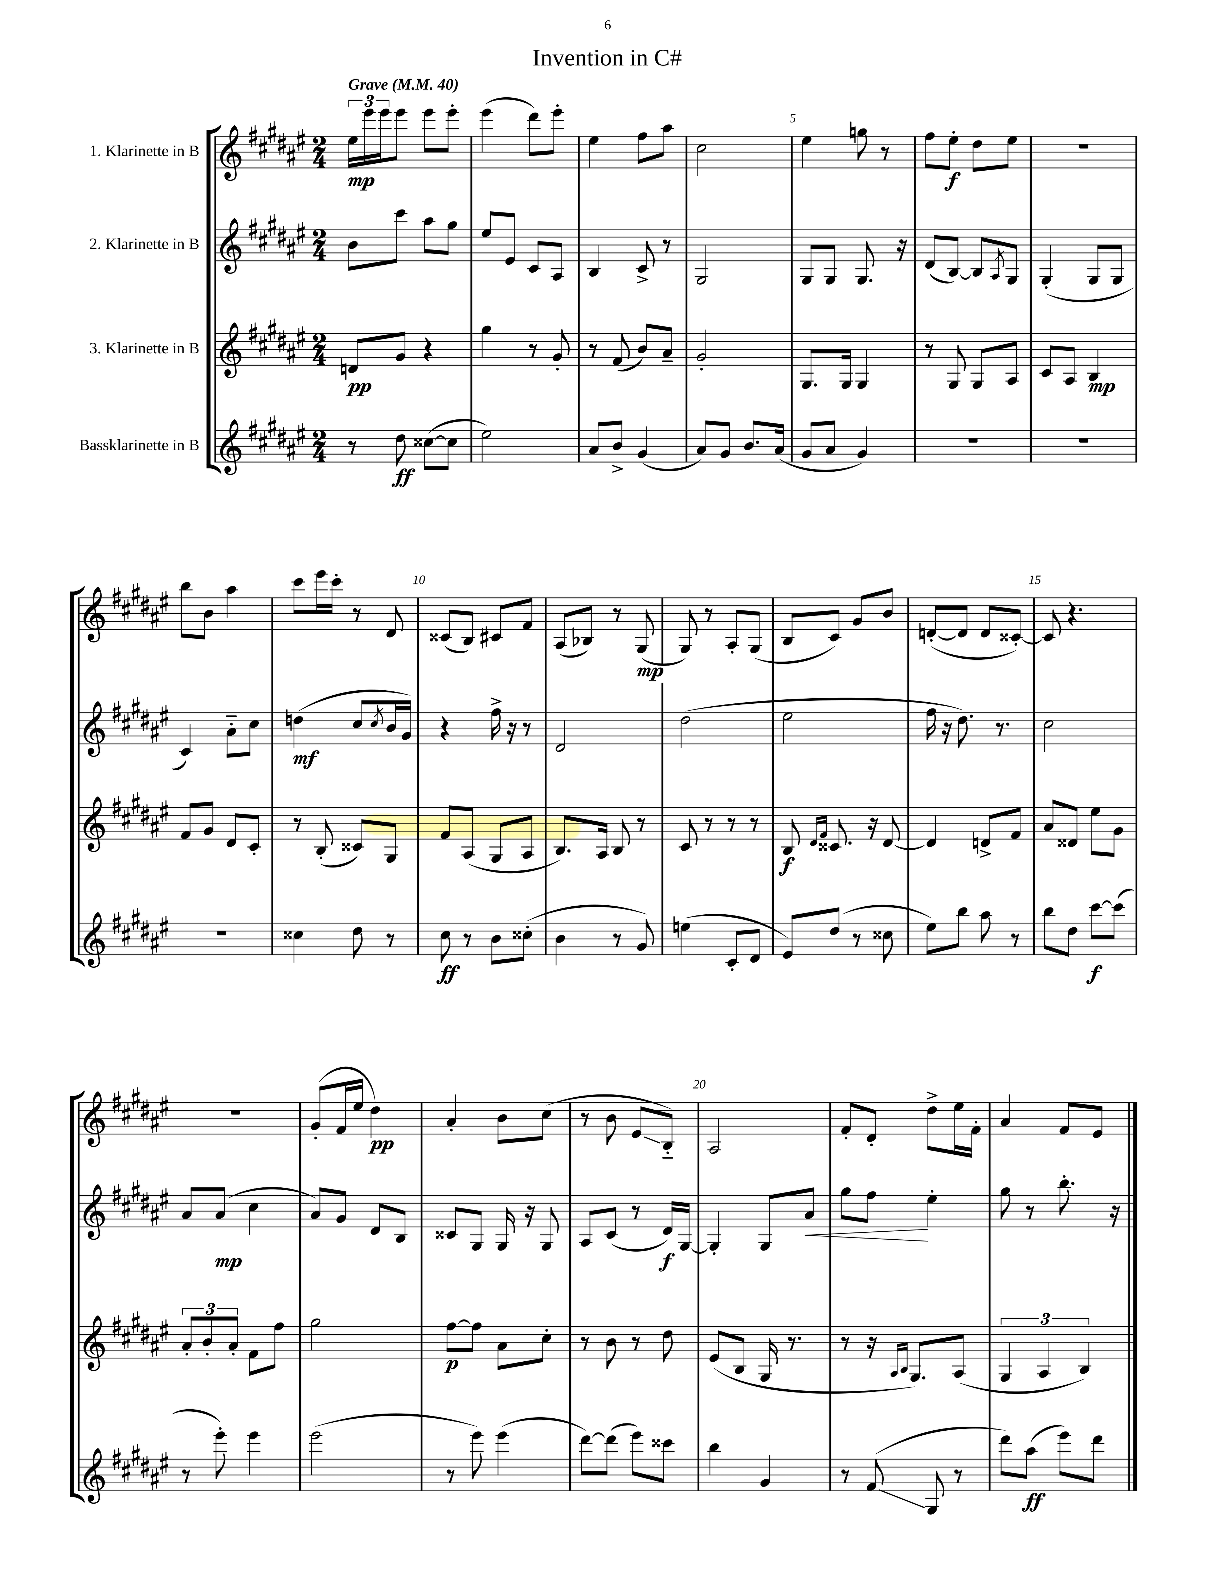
\header { title = "Invention in C#" }
<<
\new StaffGroup <<
\new Staff = "s0" \with { instrumentName = "1. Klarinette in B" } {
    \clef treble \key fis \major \numericTimeSignature \time 2/4 \tempo "Grave" 4 = 40
    \tuplet 3/2 { eis''16\mp eis'''16 eis'''16 } eis'''8 eis'''8 eis'''8-. |
    eis'''4( dis'''8) eis'''8-. |
    eis''4 fis''8 ais''8 |
    cis''2 |
    eis''4 g''8 r8 |
    fis''8 eis''8-.\f dis''8 eis''8 |
    r2 |
    b''8 b'8 ais''4 |
    cis'''8 eis'''16 cis'''16-. r8 dis'8 |
    cisis'8( b8) cis'8 fis'8 |
    ais8( bes8) r8 gis8\mp( |
    gis8) r8 ais8-. gis8( |
    b8 cis'8) gis'8 b'8 |
    d'8~-.( d'8 d'8 cisis'8~-.) |
    cisis'8 r4. |
    R2 |
    gis'8-.( fis'16 eis''16 dis''4\pp) |
    ais'4-. b'8 cis''8( |
    r8 b'8 eis'8\glissando b8-_) |
    ais2 |
    fis'8-. dis'8-. dis''8-> eis''16 fis'16-. |
    ais'4 fis'8 eis'8 \bar "|." |
}
\new Staff = "s1" \with { instrumentName = "2. Klarinette in B" } {
    \clef treble \key fis \major \numericTimeSignature \time 2/4
    b'8 cis'''8 ais''8 gis''8 |
    eis''8 eis'8 cis'8 ais8 |
    b4 cis'8-> r8 |
    gis2 |
    gis8 gis8 gis8. r16 |
    dis'8( b8~) b8 \acciaccatura { ais8 } gis8 |
    gis4-.( gis8 gis8 |
    cis'4) ais'8-_ cis''8 |
    d''4\mf( cis''8 \acciaccatura { cis''8 } b'16 gis'16) |
    r4 fis''16-> r16 r8 |
    dis'2 |
    dis''2( |
    eis''2 |
    fis''16 r16 dis''8.) r8. |
    cis''2 |
    ais'8 ais'8\mp( cis''4 |
    ais'8) gis'8 dis'8 b8 |
    cisis'8 gis8 gis16 r16 gis8 |
    ais8 cis'8( r8 dis'16\f) gis16~ |
    gis4-. gis8 ais'8\< |
    gis''8 fis''8\! eis''4-. |
    gis''8 r8 b''8.-. r16 \bar "|." |
}
\new Staff = "s2" \with { instrumentName = "3. Klarinette in B" } {
    \clef treble \key fis \major \numericTimeSignature \time 2/4
    d'8\pp gis'8 r4 |
    gis''4 r8 gis'8-. |
    r8 fis'8( b'8) ais'8-- |
    gis'2-. |
    gis8. gis16 gis4 |
    r8 gis8 gis8 ais8 |
    cis'8 ais8 b4\mp |
    fis'8 gis'8 dis'8 cis'8-. |
    r8 b8-.( cisis'8) gis8 |
    fis'8 ais8( gis8 ais8 |
    b8.) ais16 b8 r8 |
    cis'8 r8 r8 r8 |
    b8\f \grace { dis'16 fis'16 } cisis'8. r16 dis'8~ |
    dis'4 d'8-> fis'8 |
    ais'8 disis'8 eis''8 gis'8 |
    \tuplet 3/2 { ais'8-. b'8-. ais'8-. } fis'8 fis''8 |
    gis''2 |
    fis''8~\p fis''8 ais'8 cis''8-. |
    r8 b'8 r8 dis''8 |
    eis'8( b8 gis16 r8. |
    r8 r16 \grace { ais16 b16 } gis8.) ais8( |
    \tuplet 3/2 { gis4 ais4 b4) } \bar "|." |
}
\new Staff = "s3" \with { instrumentName = "Bassklarinette in B" } {
    \clef treble \key fis \major \numericTimeSignature \time 2/4
    r8 dis''8\ff cisis''8~( cisis''8 |
    eis''2) |
    ais'8 b'8-> gis'4( |
    ais'8) gis'8 b'8. ais'16( |
    gis'8 ais'8 gis'4) |
    R2 |
    R2 |
    R2 |
    cisis''4 dis''8 r8 |
    cis''8\ff r8 b'8 cisis''8-.( |
    b'4 r8 gis'8) |
    e''4( cis'8-. dis'8 |
    eis'8) dis''8( r8 cisis''8 |
    eis''8) b''8 ais''8 r8 |
    b''8 dis''8 cis'''8~\f cis'''8( |
    r8 eis'''8-.) eis'''4 |
    eis'''2( |
    r8 eis'''8) eis'''4( |
    dis'''8~) dis'''8( eis'''8) cisis'''8 |
    b''4 gis'4 |
    r8 fis'8\glissando( gis8 r8 |
    dis'''8) ais''8\ff( eis'''8) dis'''8 \bar "|." |
}
>>
>>
\layout { \context { \Score \override BarNumber.break-visibility = ##(#f #t #t) barNumberVisibility = #(every-nth-bar-number-visible 5) } }
